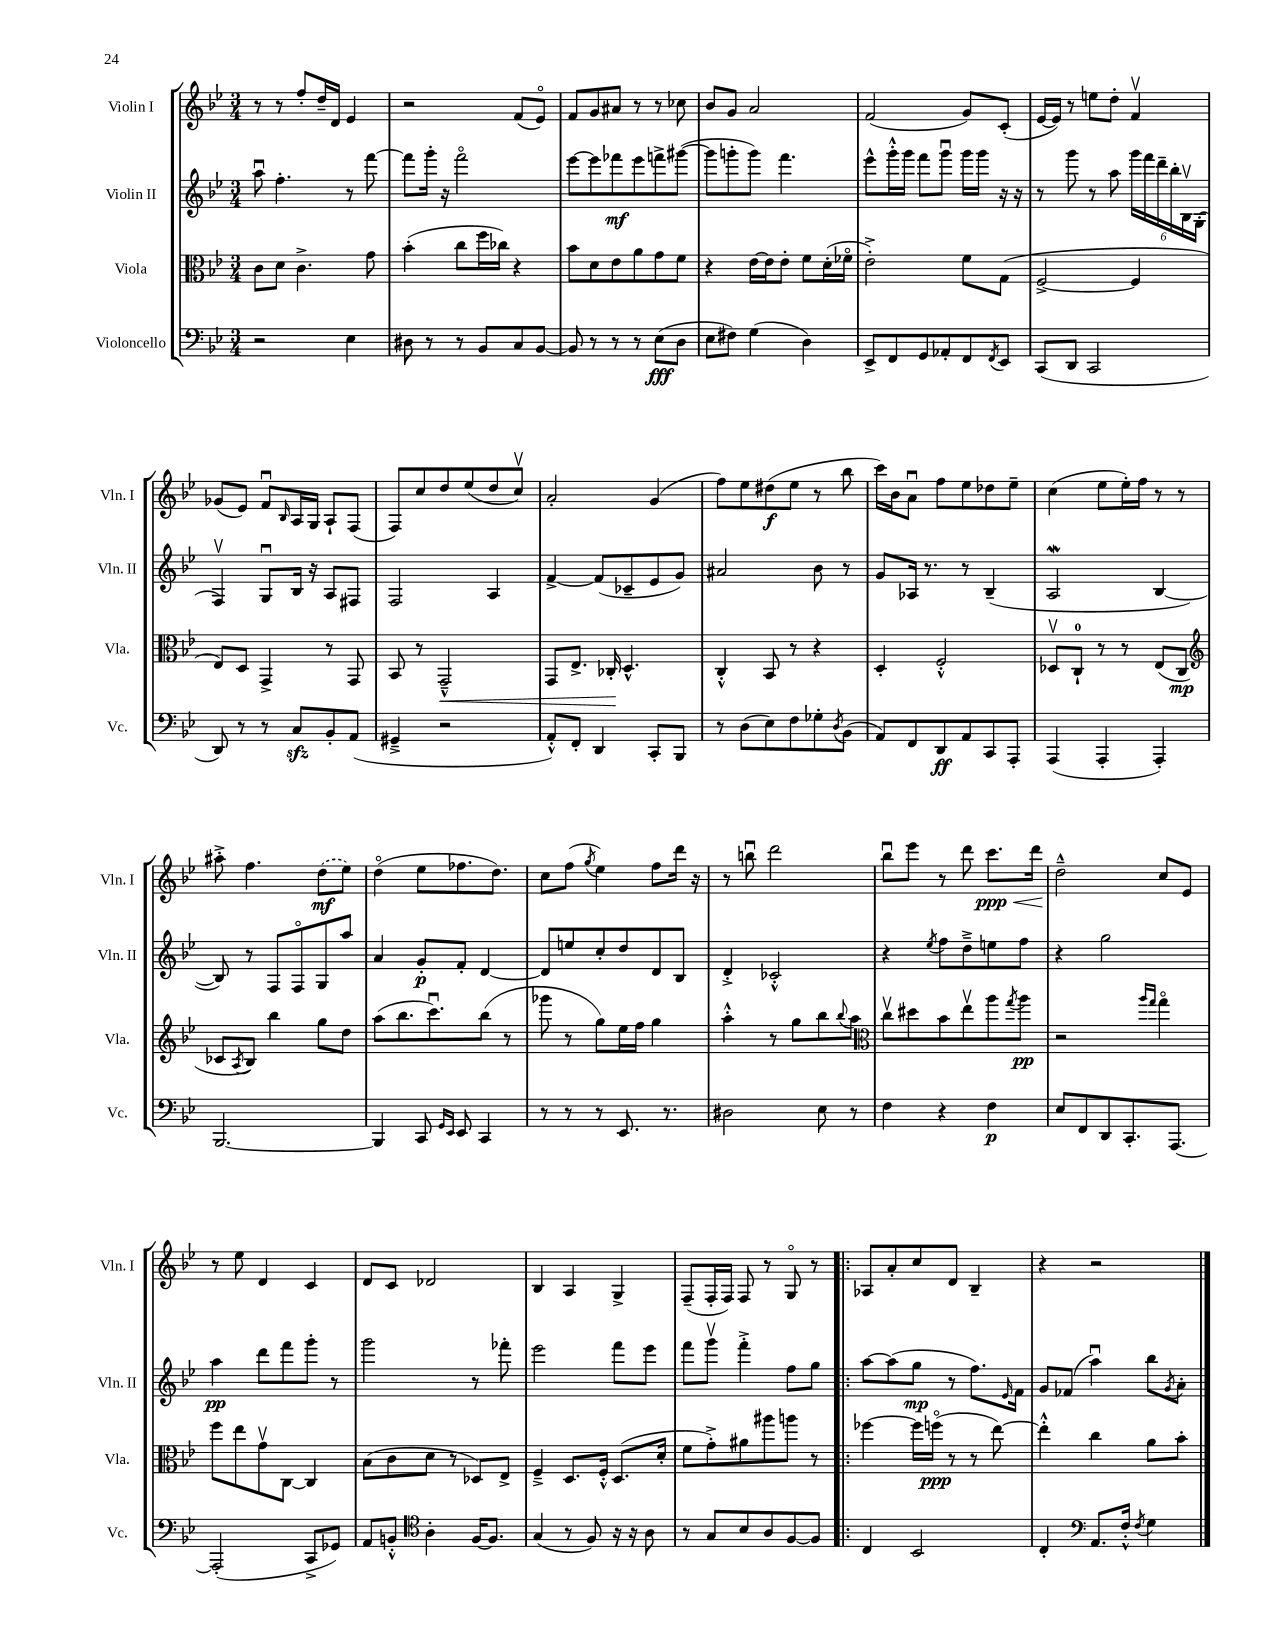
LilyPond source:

<<
\new StaffGroup <<
\new Staff = "s0" \with { instrumentName = "Violin I" shortInstrumentName = "Vln. I" } {
    \clef treble \key bes \major \numericTimeSignature \time 3/4
    r8 r8 f''8-. d''16-- d'16 ees'4 |
    r2 f'8( ees'8\flageolet) |
    f'8 g'8 ais'8 r8 r8 ces''8 |
    bes'8 g'8 a'2 |
    f'2( g'8) c'8-.( |
    ees'16~ ees'16) r8 e''8 d''8-. f'4\upbow |
    ges'8( ees'8) f'8\downbow \grace { bes16 } a16 g16 a8-! f8( |
    f8) c''8 d''8 ees''8( d''8 c''8\upbow) |
    a'2-. g'4( |
    f''8) ees''8 dis''8\f( ees''8 r8 bes''8 |
    c'''16) bes'16 a'8\downbow f''8 ees''8 des''8 ees''8-- |
    c''4( ees''8 ees''16-.) f''16 r8 r8 |
    ais''8-.-> f''4. \once \slurDashed d''8\mf( ees''8) |
    d''4\flageolet( ees''8 fes''8. d''8.) |
    c''8 f''8( \acciaccatura { g''8 } ees''4) f''8 d'''16 r16 |
    r8 b''8\downbow d'''2 |
    bes''8\downbow ees'''8 r8 d'''8 c'''8.\ppp\< d'''16 |
    d''2---^\! c''8 ees'8 |
    r8 ees''8 d'4 c'4 |
    d'8 c'8 des'2 |
    bes4 a4 g4-> |
    f8--( f16-. f16) f8 r8 g8\flageolet r8 |
    \bar ".|:" aes8 a'8-. c''8 d'8 bes4-- |
    r4 r2 \bar "|." |
}
\new Staff = "s1" \with { instrumentName = "Violin II" shortInstrumentName = "Vln. II" } {
    \clef treble \key bes \major \numericTimeSignature \time 3/4
    a''8\downbow f''4.-. r8 f'''8~ |
    f'''8 g'''16-. r16 f'''2\flageolet |
    ees'''8~ ees'''8 fes'''8\mf ees'''8 f'''8-> gis'''8~( |
    gis'''8 g'''8-. g'''8) f'''4. |
    ees'''8-^ g'''16-.-^ g'''16 f'''8 g'''8\downbow g'''16 g'''16 r16 r16 |
    r8 g'''8 r8 a''8 \tuplet 6/4 { g'''16 f'''16 d'''16-- bes''16-. bes16\upbow g16-.( } |
    f4\upbow) g8\downbow bes16 r16 a8 fis8 |
    f2 a4 |
    f'4~-> f'8( ces'8-- ees'8 g'8) |
    ais'2 bes'8 r8 |
    g'8 aes16 r8. r8 bes4--( |
    a2\mordent bes4~ |
    bes8) r8 f8 f8\flageolet g8 a''8 |
    a'4 g'8-.\p f'8-. d'4~ |
    d'8 e''8 c''8-. d''8 d'8 bes8 |
    d'4-.-> ces'2-.-^ |
    r4 \acciaccatura { ees''8 } f''8 d''8---> e''8 f''8 |
    r4 g''2 |
    a''4\pp d'''8 f'''8 g'''8-. r8 |
    g'''2 r8 fes'''8-. |
    ees'''2 f'''8 ees'''8 |
    f'''8 g'''8\upbow f'''4-.-> f''8 g''8 |
    \bar ".|:" a''8~ a''8( g''8\mp r8 f''8.) \grace { ees'16 } f'16 |
    g'8 fes'8( a''4\downbow) bes''8 \acciaccatura { g'8 } a'8-. \bar "|." |
}
\new Staff = "s2" \with { instrumentName = "Viola" shortInstrumentName = "Vla." } {
    \clef alto \key bes \major \numericTimeSignature \time 3/4
    c'8 d'8 c'4.-> g'8 |
    bes'4-.( c''8 f''16 ces''16) r4 |
    bes'8 d'8 ees'8 a'8 g'8 f'8 |
    r4 ees'16~ ees'16 ees'8-. f'8 d'16-.( fes'16\flageolet |
    ees'2-.->) f'8 g8( |
    f2~-> f4 |
    ees8) d8 g,4-> r8 g,8 |
    bes,8 r8 g,2---^\< |
    g,8 ees8.-> ces16-.\! d4.-^ |
    c4-.-^ bes,8 r8 r4 |
    d4-. f2-.-^ |
    des8\upbow c8-0-! r8 r8 ees8( c8\mp |
    \clef treble ces'8 \acciaccatura { a8 } bes8) bes''4 g''8 d''8 |
    a''8( bes''8. c'''8.\downbow) bes''8( r8 |
    ges'''8 r8 g''8) ees''16 f''16 g''4 |
    a''4-.-^ r8 g''8 bes''8 \appoggiatura { bes''8 } a''8 |
    \clef alto c''8\upbow dis''8 bes'8 ees''8\upbow a''8 \acciaccatura { g''8 } a''8\pp |
    r2 \grace { a''16 g''16 } g''4\flageolet |
    f''8 ees''8 g'8\upbow c8~ c4 |
    bes8( c'8 d'8 r8 des8) ees8-> |
    f4---> d8. f16-.-^ d8.( d'16-. |
    f'8 g'8-.->) ais'8 ais''8 a''8 r8 |
    \bar ".|:" fes''4~ fes''16 f''16\flageolet\ppp( r8 r8 ees''8~) |
    ees''4-.-^ c''4 a'8 bes'8-. \bar "|." |
}
\new Staff = "s3" \with { instrumentName = "Violoncello" shortInstrumentName = "Vc." } {
    \clef bass \key bes \major \numericTimeSignature \time 3/4
    r2 ees4 |
    dis8 r8 r8 bes,8 c8 bes,8~ |
    bes,8 r8 r8 r8 ees8\fff( d8 |
    ees8 fis8) g4( d4) |
    ees,8-> f,8 g,8 aes,8-. f,8 \acciaccatura { f,8 } ees,8 |
    c,8( d,8 c,2 |
    d,8) r8 r8 c8\sfz bes,8-. a,8( |
    gis,4---> r2 |
    a,8-.-^) f,8-. d,4 c,8-. bes,,8 |
    r8 d8( ees8) f8 ges8-. \acciaccatura { d8 } bes,8( |
    a,8) f,8 d,8\ff a,8 c,8 a,,8-. |
    a,,4( a,,4-. a,,4-.) |
    bes,,2.~ |
    bes,,4 c,8 \grace { g,16 ees,16 } ees,8 c,4 |
    r8 r8 r8 ees,8. r8. |
    dis2 ees8 r8 |
    f4 r4 f4\p |
    ees8 f,8 d,8 c,8.-. a,,8.~ |
    a,,2-.( c,8-> ges,8) |
    a,8 b,8-.-^ \clef tenor a4-. f16~ f8. |
    g4( r8 f8) r16 r16 a8 |
    r8 g8 bes8 a8 f8~ f8 |
    \bar ".|:" c4 bes,2 |
    c4-. \clef bass a,8. f16-.-^ \acciaccatura { f8 } g4 \bar "|." |
}
>>
>>
\layout { \context { \Score \remove "Bar_number_engraver" } }
